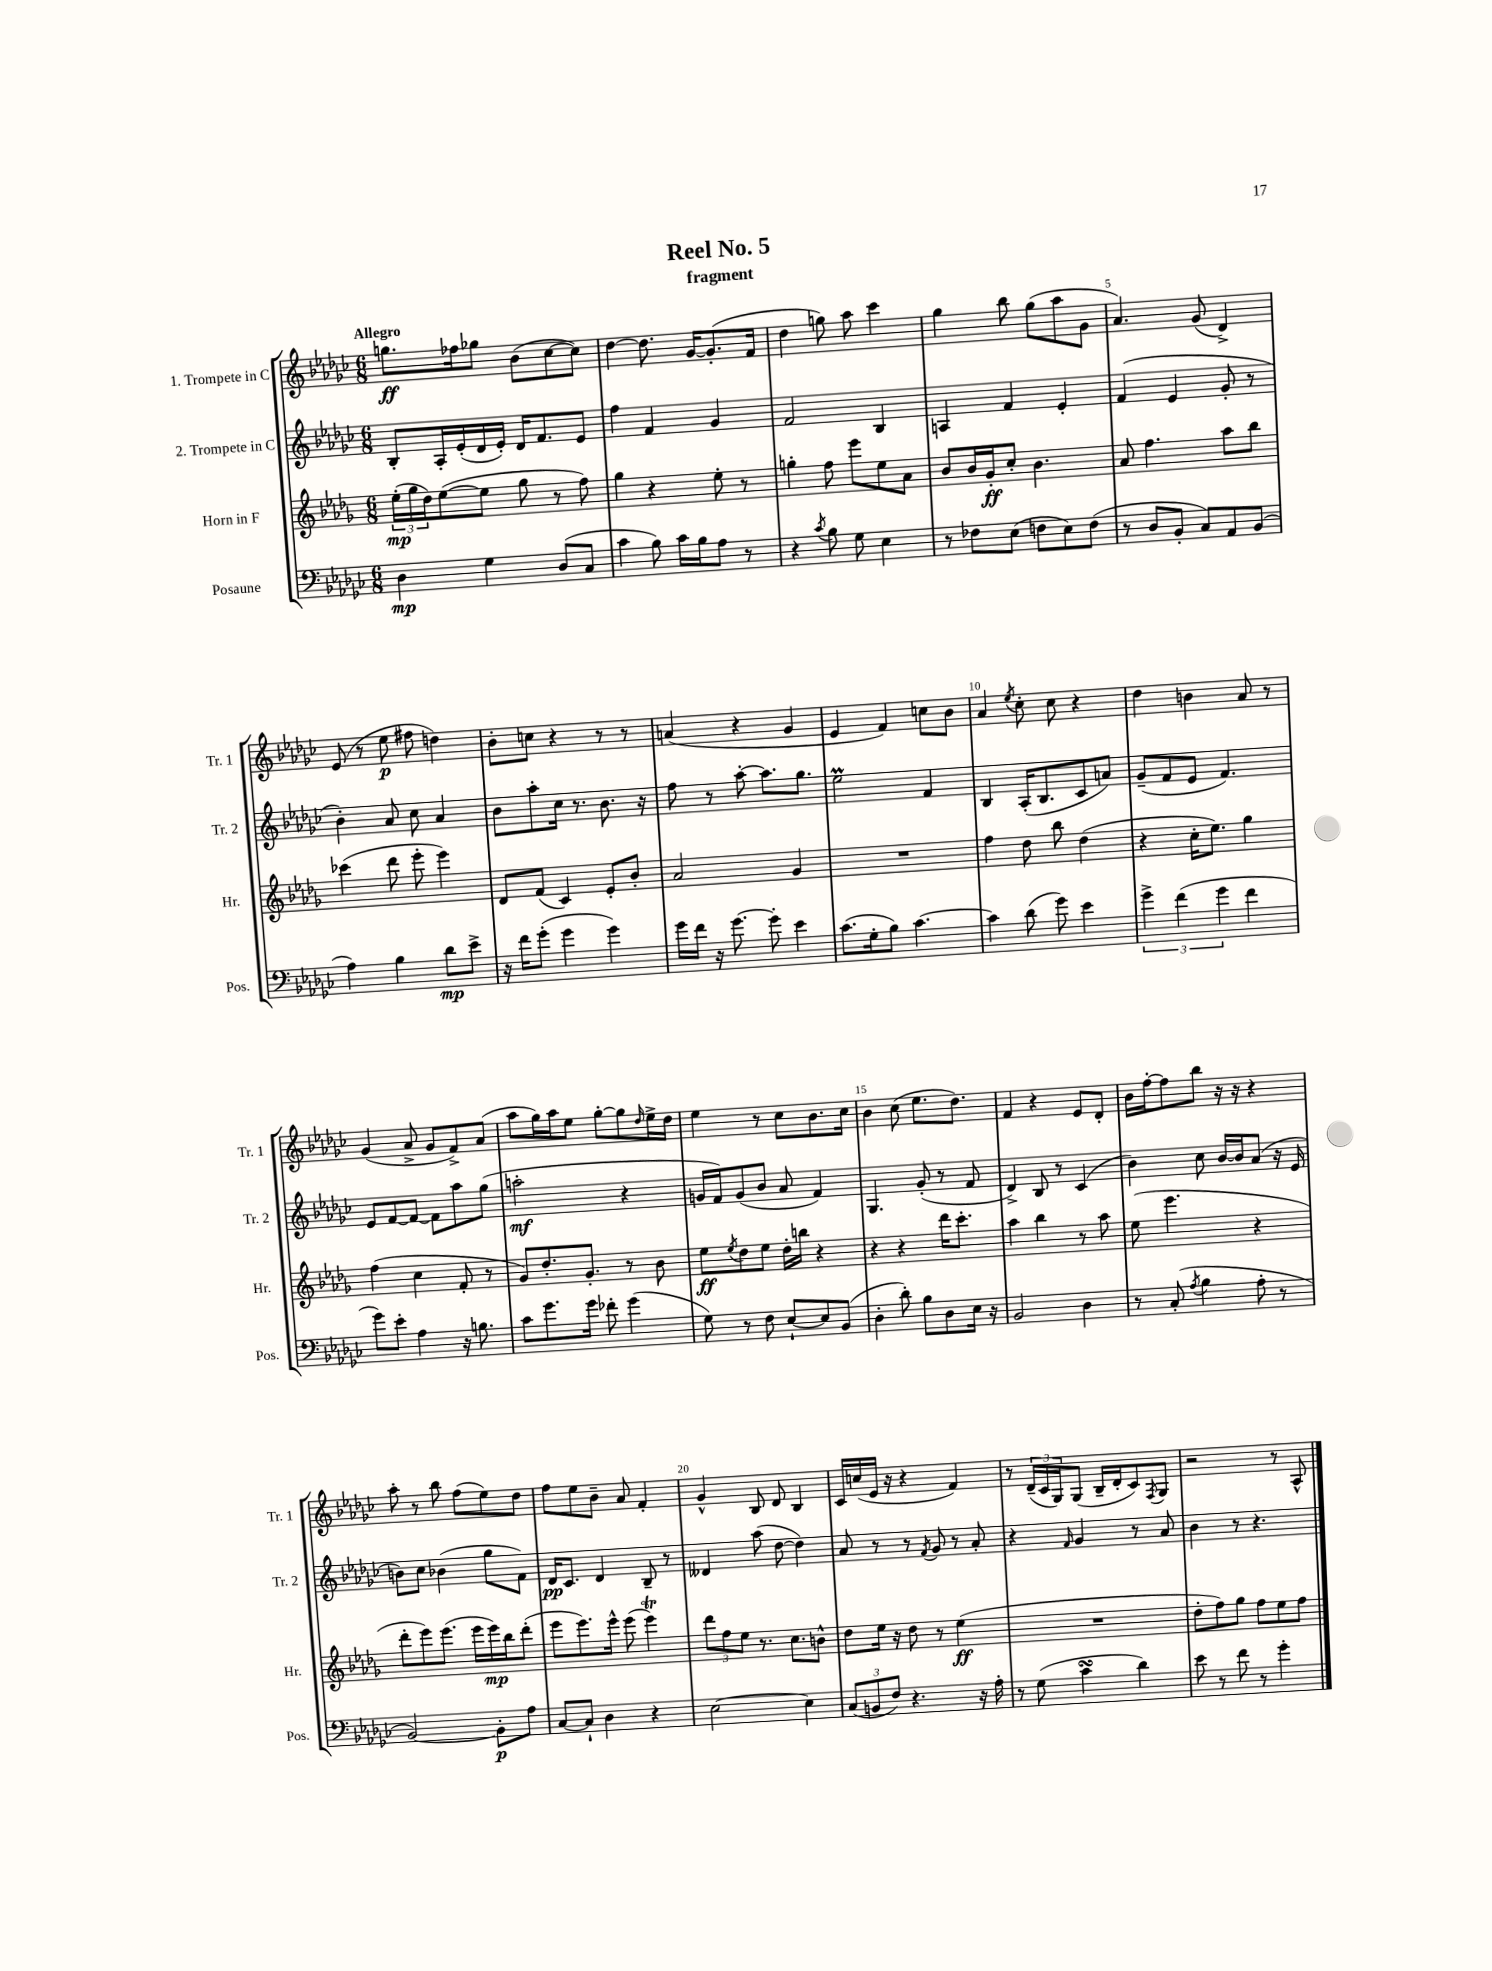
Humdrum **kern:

**kern	**kern	**kern	**kern
*staff4	*staff3	*staff2	*staff1
*clefF4	*clefG2	*clefG2	*clefG2
*k[b-e-a-d-g-c-]	*k[b-e-a-d-g-]	*k[b-e-a-d-g-c-]	*k[b-e-a-d-g-c-]
*M6/8	*M6/8	*M6/8	*M6/8
4D-	(24ee-'	8B-'	8.gg
.	24gg-	.	.
.	24dd-)	.	.
.	([8ee-	16A-'	.
.	.	(16e-'	16ff-
4G-	8ee-]	16d-	8gg-
.	.	16e-')	.
.	8gg-	16d-	(8b-
.	.	8.f	.
(8D-	8r	.	[8cc-
8C-	8ff)	8e-	8cc-])
=	=	=	=
4c-	4gg-	4ff	[4dd-
8B-)	4r	4f	8.dd-]
16c-	.	.	.
16B-	.	.	[16g-
8A-	8ee-'	4g-	(8.g-']
8r	8r	.	.
.	.	.	16f
=	=	=	=
4r	4gg'	2f	4dd-
8qc-	.	.	.
8B-	8ff	.	8gg)
8G-	8eee-	.	8aa-
4E-	8ee-	4B-	4ccc-
.	8a-	.	.
=	=	=	=
8r	8b-	4A	4gg-
8F-	16b-	.	.
.	16g-'	.	.
(8E-	8cc'	4f	8bb-
8F	4.b-	.	(8gg-
8E-)	.	4e-'	8aa-
(8F	.	.	8g-
=	=	=	=
8r	8a-	(4f	4.a-)
8D-	4.ff	.	.
8BB-'	.	4e-	.
8C-)	.	.	(8g-
8AA-	8aa-	8g-'	4d-^)
(8BB-	8bb-	8r	.
=	=	=	=
4A-)	(4ccc-	4b-')	(8e-
.	.	.	8r
4B-	8ddd-	8a-	8ee-
.	8eee-'	8cc-	8ff#
8d-	4eee-)	4a-	4dd)
8e-^	.	.	.
=	=	=	=
16r	8d-	8b-	8b-'
16f	.	.	.
(8g-'	(8f	8aa-'	8cc
4g-	4c)	16cc-	4r
.	.	8.r	.
4g-)	8e-'	8.b-	8r
.	8b-'	.	8r
.	.	16r	.
=	=	=	=
16g-	2a-	8ff	(4a
16f	.	.	.
16r	.	8r	.
[8.g-	.	.	.
.	.	[8aa-'	4r
8g-']	.	8.aa-]	.
4e-	4g-	.	4g-
.	.	8.gg-	.
=	=	=	=
(8.c-	2.r	2ee-	4e-
16G-'	.	.	.
8B-)	.	.	4f)
[4.c-	.	.	.
.	.	4f	8cc
.	.	.	8b-
=	=	=	=
4c-]	4ff	4B-	4a-
.	.	.	8qee-
(8d-	8dd-	(16A-'	8cc-'
.	.	8.B-	.
8g-)	8bb-	.	8cc-
4e-	(4dd-	8c-	4r
.	.	8a)	.
=	=	=	=
6g-^	4r	(8g-~	4dd-
.	.	8f	.
(6f	.	.	.
.	16cc'	8e-	4b
.	8.ee-)	.	.
6g-	.	.	.
.	.	4.f)	.
4f	4gg-	.	8a-
.	.	.	8r
=	=	=	=
8g-)	(4ff	8e-	(4g-
8e-'	.	[8f	.
4A-	4cc	8f_	8a-^
.	.	8f]	8g-
16r	8f'	8aa-	8f^)
8.B	.	.	.
.	8r	(8gg-	(8a-
=	=	=	=
8c-	8g-)	2aa'	8aa-
8.g-	8.dd-'	.	16gg-)
.	.	.	16aa-
.	.	.	8ee-
16g-	8.g-'	.	.
8f-'	.	.	[8gg-'
(4g-	8r	4r	8gg-]
.	.	.	16qqdd-
.	8b-	.	16ee-^
.	.	.	16dd-
=	=	=	=
8G-)	8ee-	16g	4ee-
.	.	16f)	.
.	8qee-	.	.
8r	8dd-	(8g	.
8F	8ee-	8b-	8r
[8E-`	16dd-'	8a-	8cc-
.	16bb	.	.
8E-]	4r	4f)	8.b-
(8BB-	.	.	.
.	.	.	16cc-
=	=	=	=
4D-'	4r	4.G-	4b-
8d-')	4r	.	(8cc-
8B-	.	(8g-'	8.ee-
8D-	16ddd-	8r	.
.	8.ccc'	.	8.dd-)
16E-	.	8f	.
16r	.	.	.
=	=	=	=
2BB-	4aa-	4d-^)	4f
.	4bb-	8B-	4r
.	.	8r	.
4D-	8r	(4c-	8e-
.	8aa-	.	8d-'
=	=	=	=
8r	(8ee-	4b-)	16b-
.	.	.	[16ff'
(8C-'	4.eee-	.	8ff]
8qA-	.	.	.
4B-	.	8cc-	8bb-
.	.	[16b-	16r
.	.	16b-]	16r
8A-'	4r	(8a-	4r
8r	.	16r	.
.	.	16e-	.
=	=	=	=
[2BB-)	8ddd-'	8b)	8aa-'
.	8eee-)	8cc-	8r
.	(8.eee-	(4b-	8bb-
.	.	.	(8ff
.	16eee-	.	.
8BB-']	16eee-)	8gg-	8ee-)
.	16bb-	.	.
8A-	(8ddd-'	8f)	8dd-
=	=	=	=
[8C-	8eee-	16d-	8ff
.	.	8.c-	.
8C-`]	8.eee-)	.	8ee-
4D-	.	4d-	8b-~
.	16eee-^^	.	.
.	(8eee-	.	8a-
4r	4eee-)	8B-~	4f'
.	.	8r	.
=	=	=	=
[2E-	12ddd-	4d--	4g-^^
.	12ff	.	.
.	12ee-	.	.
.	8.r	(8aa-	8B-
.	.	[8dd-	8d-
.	8.cc	.	.
4E-]	.	4dd-])	4B-
.	8b^^	.	.
=	=	=	=
(12C-	8dd-	8a-	16c-
.	.	.	(16cc
12BB	.	.	.
.	16ee-	8r	16e-
12F)	.	.	.
.	16r	.	16r
4.r	8dd-	8r	4r
.	.	8qf	.
.	8r	8g-	.
.	(4ee-	8r	4f)
16r	.	8a-'	.
16A-'	.	.	.
=	=	=	=
8r	2.r	4r	8r
(8G-	.	.	(24d-~
.	.	.	24c-
.	.	.	24G-)
.	.	16qqf	.
4c-	.	4g-	(8G-
.	.	.	16B-~
.	.	.	16d-'
4d-)	.	8r	8c-)
.	.	.	8qF
.	.	8a-	8G-
=	=	=	=
8e-	8dd-'	4b-	2r
8r	8ff)	.	.
8f	8gg-	8r	.
8r	8ff	4.r	.
4g-'	8ee-	.	8r
.	8ff	.	8A-^^
==	==	==	==
*-	*-	*-	*-
